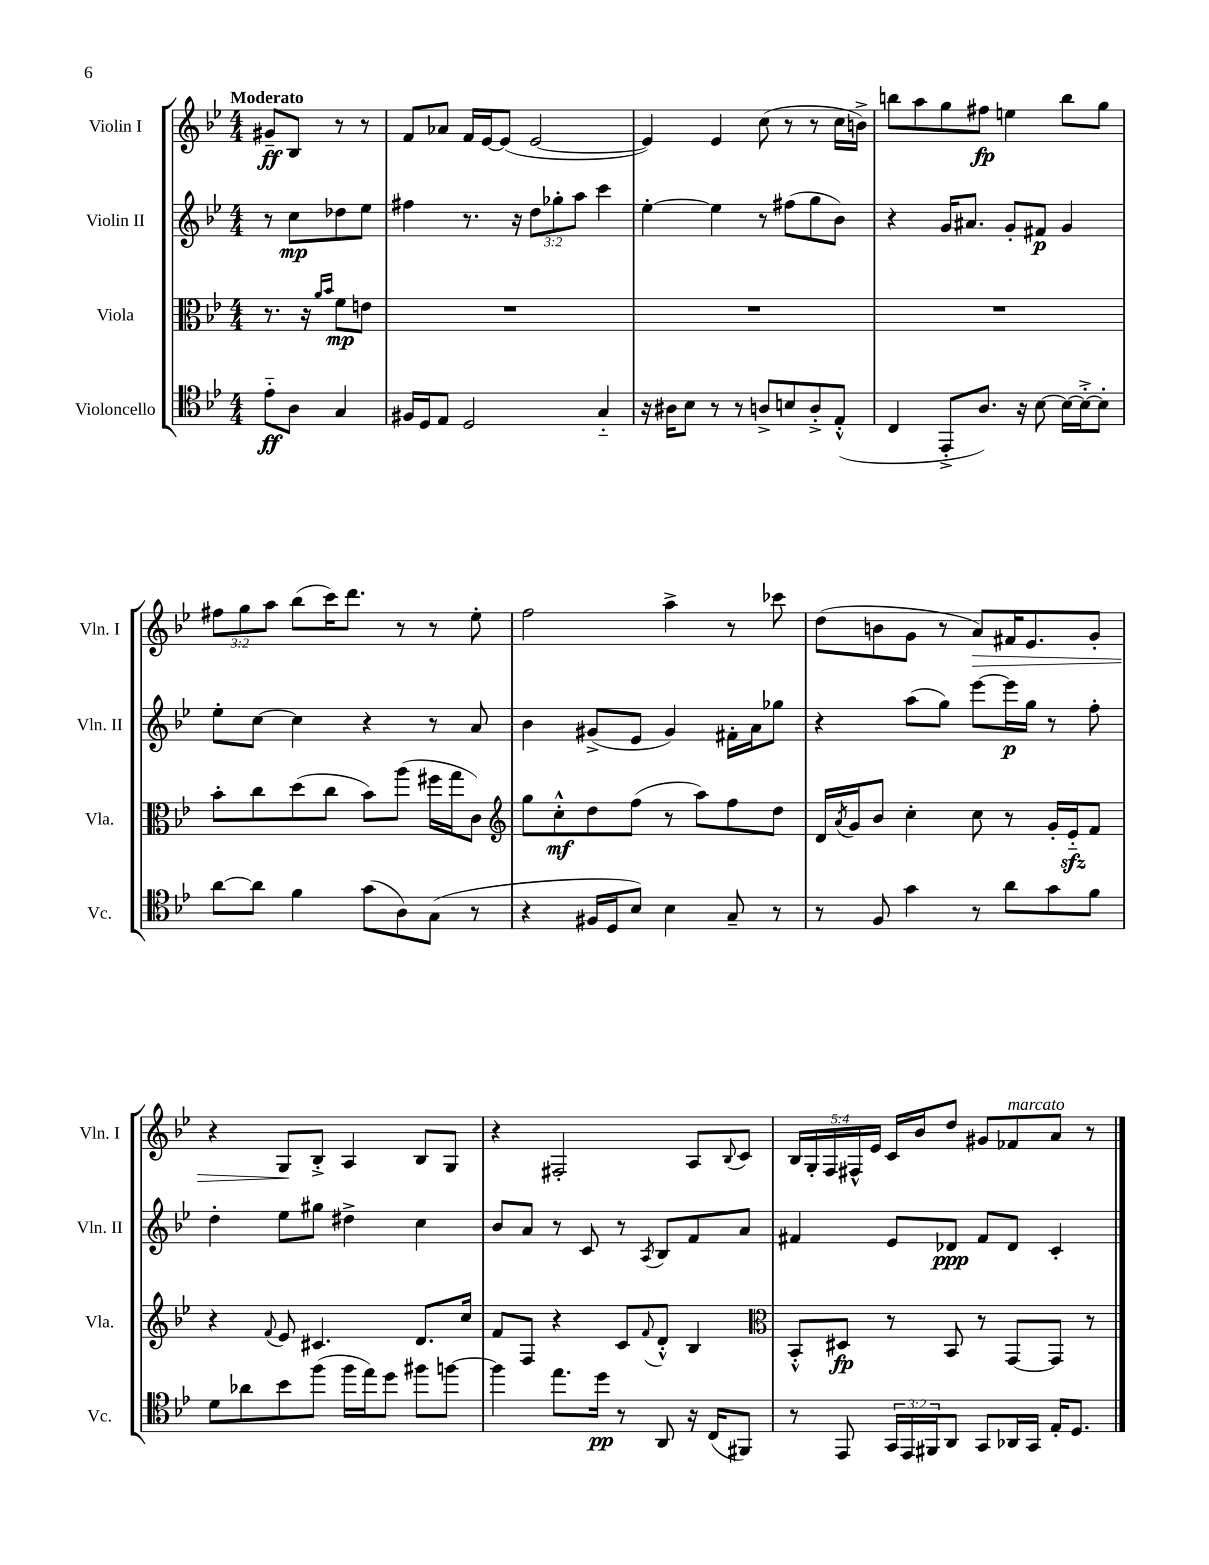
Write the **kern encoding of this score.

**kern	**dynam	**kern	**dynam	**kern	**dynam	**kern	**dynam
*part4	*part4	*part3	*part3	*part2	*part2	*part1	*part1
*staff4	*staff4	*staff3	*staff3	*staff2	*staff2	*staff1	*staff1
*I"Violoncello	*	*I"Viola	*	*I"Violin II	*	*I"Violin I	*
*I'Vc.	*	*I'Vla.	*	*I'Vln. II	*	*I'Vln. I	*
*clefC4	*	*clefC3	*	*clefG2	*	*clefG2	*
*k[b-e-]	*	*k[b-e-]	*	*k[b-e-]	*	*k[b-e-]	*
*M4/4	*	*M4/4	*	*M4/4	*	*M4/4	*
=	=	=	=	=	=	=	=
!	!	!	!	!	!	!LO:TX:a:B:t=Moderato	!
8e-\L	ff	8.r	.	8r	.	8g#X~/L	ff
8A\J	.	.	.	8cc\L	mp	8B-/J	.
.	.	16r	.	.	.	.	.
.	.	16qqa/LL	.	.	.	.	.
.	.	16qqb-/JJ	.	.	.	.	.
4G/	.	8f\L	mp	8dd-X\	.	8r	.
.	.	8en\J	.	8ee-\J	.	8r	.
=1	=1	=1	=1	=1	=1	=1	=1
16F#X/LL	.	1r	.	4ff#X\	.	8f/L	.
16D/J	.	.	.	.	.	.	.
8E-/J	.	.	.	.	.	8a-X/J	.
2D/	.	.	.	8.r	.	16f/LL	.
.	.	.	.	.	.	[16e-/J	.
.	.	.	.	.	.	(8e-/J]	.
.	.	.	.	16r	.	.	.
.	.	.	.	12dd\L	.	[2e-/	.
.	.	.	.	12gg-X'\	.	.	.
.	.	.	.	12aa\J	.	.	.
4G/	.	.	.	4ccc\	.	.	.
=2	=2	=2	=2	=2	=2	=2	=2
16r	.	1r	.	[4ee-'\	.	4e-/])	.
16A#X\KL	.	.	.	.	.	.	.
8B-\J	.	.	.	.	.	.	.
8r	.	.	.	4ee-\]	.	4e-/	.
8r	.	.	.	.	.	.	.
8An^/L	.	.	.	8r	.	(8cc\	.
8Bn/	.	.	.	(8ff#X\L	.	8r	.
8A'^/	.	.	.	8gg\	.	8r	.
(8E-'^^/J	.	.	.	8b-\J)	.	16cc\LL	.
.	.	.	.	.	.	16bn^\JJ)	.
=3	=3	=3	=3	=3	=3	=3	=3
4C/	.	1r	.	4r	.	8bbn\L	.
.	.	.	.	.	.	8aa\	.
8EE-'^/L	.	.	.	16g/KL	.	8gg\	.
.	.	.	.	8.a#X/J	.	.	.
8.A/J)	.	.	.	.	.	8ff#X\J	fp
.	.	.	.	8g'/L	.	4een\	.
16r	.	.	.	.	.	.	.
[8B-\	.	.	.	8f#X/J	p	.	.
16B-\LL_	.	.	.	4g/	.	8bb\L	.
16B-'^\J_	.	.	.	.	.	.	.
8B-'\J]	.	.	.	.	.	8gg\J	.
!!LO:LB:g=z
=4	=4	=4	=4	=4	=4	=4	=4
[8a\L	.	8b-'\L	.	8ee-'\L	.	12ff#X\L	.
.	.	.	.	.	.	12gg\	.
8a\J]	.	8cc\	.	[8cc\J	.	.	.
.	.	.	.	.	.	12aa\J	.
4f\	.	(8dd\	.	4cc\]	.	(8bb-\L	.
.	.	8cc\J	.	.	.	16ccc\K)	.
.	.	.	.	.	.	8.ddd\J	.
(8g\L	.	8b-\L)	.	4r	.	.	.
8A\)	.	(8aa\J	.	.	.	8r	.
(8G\J	.	16ff#X\LL	.	8r	.	8r	.
.	.	16gg\J	.	.	.	.	.
8r	.	8c\J)	.	8a/	.	8ee-'\	.
=5	=5	=5	=5	=5	=5	=5	=5
*	*	*clefG2	*	*	*	*	*
4r	.	8gg\L	.	4b-\	.	2ff\	.
.	.	8cc'^^\	mf	.	.	.	.
16F#X/LL	.	8dd\	.	(8g#X^/L	.	.	.
16D/J	.	.	.	.	.	.	.
8B-/J)	.	(8ff\J	.	8e-/J	.	.	.
4B-\	.	8r	.	4g#/)	.	4aa^\	.
.	.	8aa\L)	.	.	.	.	.
8G~/	.	8ff\	.	16f#X'\LL	.	8r	.
.	.	.	.	16a\J	.	.	.
8r	.	8dd\J	.	8gg-X\J	.	8ccc-X\	.
=6	=6	=6	=6	=6	=6	=6	=6
8r	.	16d/LL	.	4r	.	(8dd\L	.
.	.	8qa/	.	.	.	.	.
.	.	16g/J	.	.	.	.	.
8F/	.	8b-/J	.	.	.	8bn\	.
4g\	.	4cc'\	.	(8aa\L	.	8g\J	.
.	.	.	.	8gg\J)	.	8r	.
!	!	!	!	!	!	!	!LO:HP:b
8r	.	8cc\	.	[8eee-\L	.	8a/L)	>
8a\L	.	8r	.	16eee-\L]	p	16f#X/K	.
.	.	.	.	16gg\JJ	.	8.e-/	.
8g\	.	16g'/LL	.	8r	.	.	.
.	.	16e-zz/J	.	.	.	.	.
8f\J	.	8f/J	.	8ff'\	.	8g'/J	.
!!LO:LB:g=z
=7	=7	=7	=7	=7	=7	=7	=7
8d\L	.	4r	.	4dd'\	.	4r	.
8a-X\	.	.	.	.	.	.	.
.	.	8qqf/	.	.	.	.	.
8b-\	.	8e-/	.	8ee-\L	.	8G/L	.
(8ff\J	.	4.c#X/	.	8gg#X\J	.	8B-'^/J	]
16ff\LL	.	.	.	4dd#X^\	.	4A/	.
16ee-\J)	.	.	.	.	.	.	.
8dd\J	.	.	.	.	.	.	.
8ff#X\L	.	8.d/L	.	4cc\	.	8B-/L	.
[8ffn\J	.	.	.	.	.	8G/J	.
.	.	16cc/Jk	.	.	.	.	.
=8	=8	=8	=8	=8	=8	=8	=8
4ff\]	.	8f/L	.	8b-/L	.	4r	.
.	.	8F/J	.	8a/J	.	.	.
8.ee-\L	.	4r	.	8r	.	2F#X'/	.
.	.	.	.	8c/	.	.	.
16dd\Jk	pp	.	.	.	.	.	.
8r	.	8c/L	.	8r	.	.	.
.	.	8qqf/	.	8qA/	.	.	.
8AA/	.	8d'^^/J	.	8B-/L	.	.	.
16r	.	4B-/	.	8f/	.	8A/L	.
(16C/KL	.	.	.	.	.	.	.
.	.	.	.	.	.	8qqB-/	.
8FF#X/J)	.	.	.	8a/J	.	8c/J	.
=9	=9	=9	=9	=9	=9	=9	=9
*	*	*clefC3	*	*	*	*	*
8r	.	8BB-'^^/L	.	4f#X/	.	20B-/LL	.
.	.	.	.	.	.	20G'/	.
.	.	.	.	.	.	20F/	.
8EE-/	.	8D#X/J	fp	.	.	.	.
.	.	.	.	.	.	20F#X^^/	.
.	.	.	.	.	.	20e-/JJ	.
24GG/LL	.	8r	.	8e-/L	.	16c/LL	.
24EE-/	.	.	.	.	.	.	.
.	.	.	.	.	.	16b-/J	.
24FF#X/J	.	.	.	.	.	.	.
8AA/J	.	8BB-/	.	8d-X/J	ppp	8dd/J	.
8GG/L	.	8r	.	8f#/L	.	8g#X/L	.
!	!	!	!	!	!	!LO:TX:a:i:t=marcato	!
16AA-X/L	.	[8GG/L	.	8d-/J	.	8f-X/	.
16GG/JJ	.	.	.	.	.	.	.
16E-'/KL	.	8GG/J]	.	4c'/	.	8a/J	.
8.D/J	.	.	.	.	.	.	.
.	.	8r	.	.	.	8r	.
==	==	==	==	==	==	==	==
*-	*-	*-	*-	*-	*-	*-	*-
